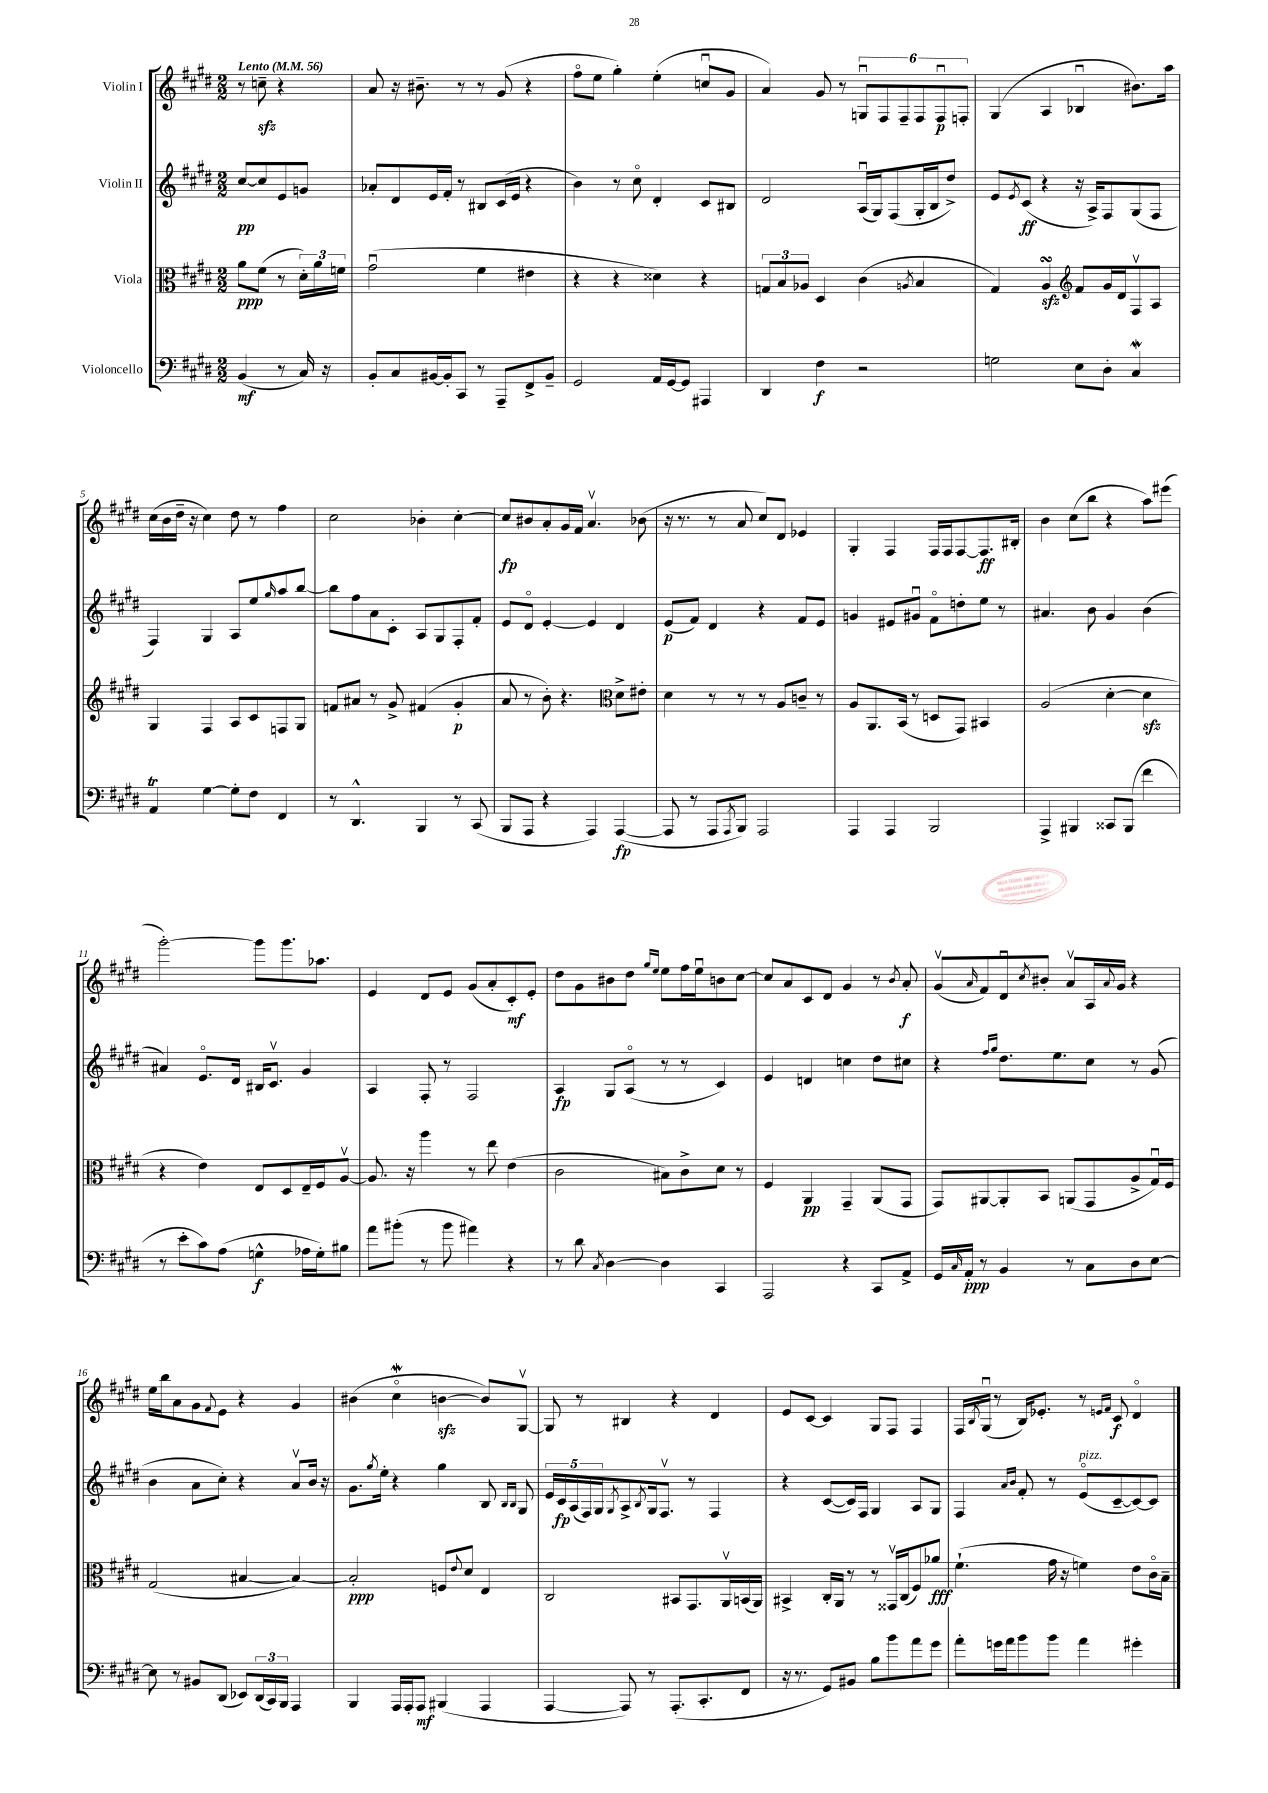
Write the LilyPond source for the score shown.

<<
\new StaffGroup <<
\new Staff = "s0" \with { instrumentName = "Violin I" } {
    \clef treble \key e \major \numericTimeSignature \time 2/2 \partial 2 \tempo "Lento" 4 = 56
    r8 c''8--\sfz r4 |
    a'8 r16 bis'8.-- r8 r8 gis'8( r4 |
    fis''8\flageolet e''8 gis''4-.) e''4-.( c''8\downbow gis'8 |
    a'4) gis'8 r8 \tuplet 6/4 { g8\downbow fis8 fis8-- fis8 fis8\downbow\p f8-. } |
    gis4( a4 bes4\downbow bis'8.) a''16 |
    cis''16( b'16 dis''16-- r16 cis''4) dis''8 r8 fis''4 |
    cis''2 bes'4-. cis''4~-. |
    cis''8\fp bis'8 a'8-. gis'16 fis'16 a'4.\upbow bes'8( |
    r16 r8. r8 a'8 cis''8) dis'8 ees'4 |
    gis4-. fis4 fis16 fis16 fis8~ fis8.\ff bis16-. |
    b'4 cis''8( b''8 r4 a''8) eis'''8( |
    gis'''2~-.) gis'''8 gis'''8. aes''8. |
    e'4 dis'8 e'8 gis'8( a'8-. cis'8-.\mf) e'8-. |
    dis''8 gis'8 bis'8 dis''8 \grace { gis''16 e''16 } e''8 fis''16 e''16\downbow b'8 cis''8~ |
    cis''8 a'8 cis'8 dis'8 gis'4 r8 \acciaccatura { b'8 } a'8-.\f |
    gis'8\upbow( \grace { a'16 } fis'8) dis'8\downbow \acciaccatura { cis''8 } bis'8-. a'8\upbow a16 \appoggiatura { a'8 } gis'16 r4 |
    e''16 b''16 a'8 gis'8 \appoggiatura { fis'8 } e'8 r4 gis'4 |
    bis'4( cis''4\flageolet\mordent b'4~\sfz b'8) gis8~\upbow |
    gis8 r8 bis4 r4 dis'4 |
    e'8 cis'8~ cis'4 gis8 fis8 fis4 |
    fis16 \acciaccatura { b8 } gis16\downbow( r8 b16) ees'8.-. r8 \grace { e'16 fis'16 } cis'8\f dis'4\flageolet \bar "|." |
}
\new Staff = "s1" \with { instrumentName = "Violin II" } {
    \clef treble \key e \major \numericTimeSignature \time 2/2 \partial 2
    cis''8~\pp cis''8 e'8 g'8 |
    aes'8-. dis'8 e'16 fis'16-. r8 bis8 cis'16( e'16 r4 |
    b'4) r8 cis''8\flageolet dis'4-. cis'8 bis8 |
    dis'2 a16\downbow( gis16) fis8( gis16-. b16 dis''8->) |
    e'8 \acciaccatura { e'8 } cis'8\ff( r4 r16 a16->) fis8 gis8( fis8 |
    fis4) gis4 a8 e''8 \grace { gis''16 } a''8 b''8~ |
    b''8 fis''8 a'8 cis'8-. a8 gis8 fis8-. fis'8-. |
    e'8 dis'8\flageolet e'4~-. e'4 dis'4 |
    e'8\p( fis'8) dis'4 r4 fis'8 e'8 |
    g'4 eis'8 gis'8\downbow fis'8\flageolet d''8-. e''8 r8 |
    ais'4. b'8 gis'4 b'4( |
    ais'4) e'8.\flageolet dis'16 bis16 cis'8.\upbow gis'4 |
    a4 fis8-. r8 fis2 |
    a4\fp gis8 a8\flageolet( r8 r8 cis'4) |
    e'4 d'4 c''4 dis''8 cis''8 |
    r4 \grace { fis''16 gis''16 } dis''8. e''8. cis''8 r8 gis'8( |
    b'4 a'8 cis''8-.) r4 a'8\upbow b'16 r16 |
    gis'8. \acciaccatura { gis''8 } e''16-. r4 gis''4 b8 \grace { b16 b16 } gis8 |
    \tuplet 5/4 { e'16 cis'16\fp a16( fis16) gis16 } \acciaccatura { gis8 } a8-> \acciaccatura { b8 } gis16 fis8.\upbow r8 fis4 |
    r4 cis'8~( cis'16) fis16 gis4 a8 gis8 |
    fis4 \grace { a'16 b'16 } fis'8-. r8 e'8\flageolet^\markup { \italic "pizz." }( cis'8~-- cis'8~) cis'8 \bar "|." |
}
\new Staff = "s2" \with { instrumentName = "Viola" } {
    \clef alto \key e \major \numericTimeSignature \time 2/2 \partial 2
    a'8\ppp fis'8( r8 \tuplet 3/2 { dis'16-.) a'16 f'16 } |
    gis'2\downbow( fis'4 eis'4 |
    r4 r4 disis'4) r4 |
    \tuplet 3/2 { g8 b8 aes8 } dis4 cis'4( \acciaccatura { a8 } b4 |
    gis4) a4\turn\sfz \clef treble fis'8 gis'16 dis'16 fis8\upbow a8 |
    gis4 fis4 a8 cis'8 f8 gis8 |
    f'8 ais'8 r8 gis'8-> fis'4( gis'4-.\p |
    a'8 r8 b'8-.) r4. \clef alto dis'8-> eis'8-. |
    dis'4 r8 r8 r8 a8 c'8-- r8 |
    a8 a,8. b,16( r8 d8 gis,8) bis,4 |
    a2( dis'4~-. dis'4\sfz |
    r4 e'4) e8 dis8 e16-- fis16 a8~\upbow |
    a8. r16 a''4 r8 e''8 e'4( |
    cis'2 bis8) cis'8-> dis'8 r8 |
    fis4 a,4\pp gis,4-- a,8( gis,8 |
    gis,8) ais,8~ ais,8-. b,8 a,8( gis,8 a8-> gis16\downbow) fis16 |
    gis2( bis4~ bis4~) |
    bis2-.\ppp f8 \appoggiatura { e'8 } dis'8 e4 |
    cis2 bis,8 gis,8. a,16\upbow b,16( a,16) |
    bis,4-> cis16-. a,16 r8 r8 gisis,16\upbow cis16( fis8) aes'8\fff |
    fis'4.-!( gis'16 r16 f'4) e'8 cis'16\flageolet b16-- \bar "|." |
}
\new Staff = "s3" \with { instrumentName = "Violoncello" } {
    \clef bass \key e \major \numericTimeSignature \time 2/2 \partial 2
    b,4\mf( r8 cis16) r16 |
    b,8-. cis8 bis,16~ bis,16-. cis,8 r8 a,,8-- fis,8-> bis,8-- |
    gis,2 a,16 gis,16~ gis,8 ais,,4 |
    dis,4 fis4\f r2 |
    g2 e8 dis8-. cis4\mordent |
    a,4\trill gis4~ gis8-. fis8 fis,4 |
    r8 dis,4.-^ b,,4 r8 cis,8( |
    b,,8 a,,8 r4 a,,4) a,,4~\fp( |
    a,,8 r8 a,,8 \acciaccatura { a,,8 } b,,8) a,,2 |
    a,,4 a,,4 b,,2 |
    a,,4-> bis,,4 cisis,8 bis,,8( fis'4 |
    r8 e'8-. cis'8) a8( g4-^\f aes16 g16-.) bis8 |
    a'8 bis'8-.( r8 bis'8 ais'4) r4 |
    r8 dis'8 \acciaccatura { cis8 } dis4~ dis4 cis,4 |
    a,,2 r4 cis,8 a,8-> |
    gis,16 \grace { cis16 } a,16-.\ppp r8 b,4 r8 cis8 dis8 e8~ |
    e8 r8 bis,8 dis,8( ees,8) \tuplet 3/2 { dis,16( cis,16) b,,16 } a,,4 |
    b,,4 a,,16 a,,16-. a,,8\mf bis,,4( a,,4 |
    a,,4~ a,,8) r8 a,,8.-.( cis,8.-. fis,8 |
    r16 r8. gis,8) bis,8 b8 b'8 a'8 gis'8 |
    a'8-. g'16 a'16 b'8 b'8 a'4 gis'4-. \bar "|." |
}
>>
>>
